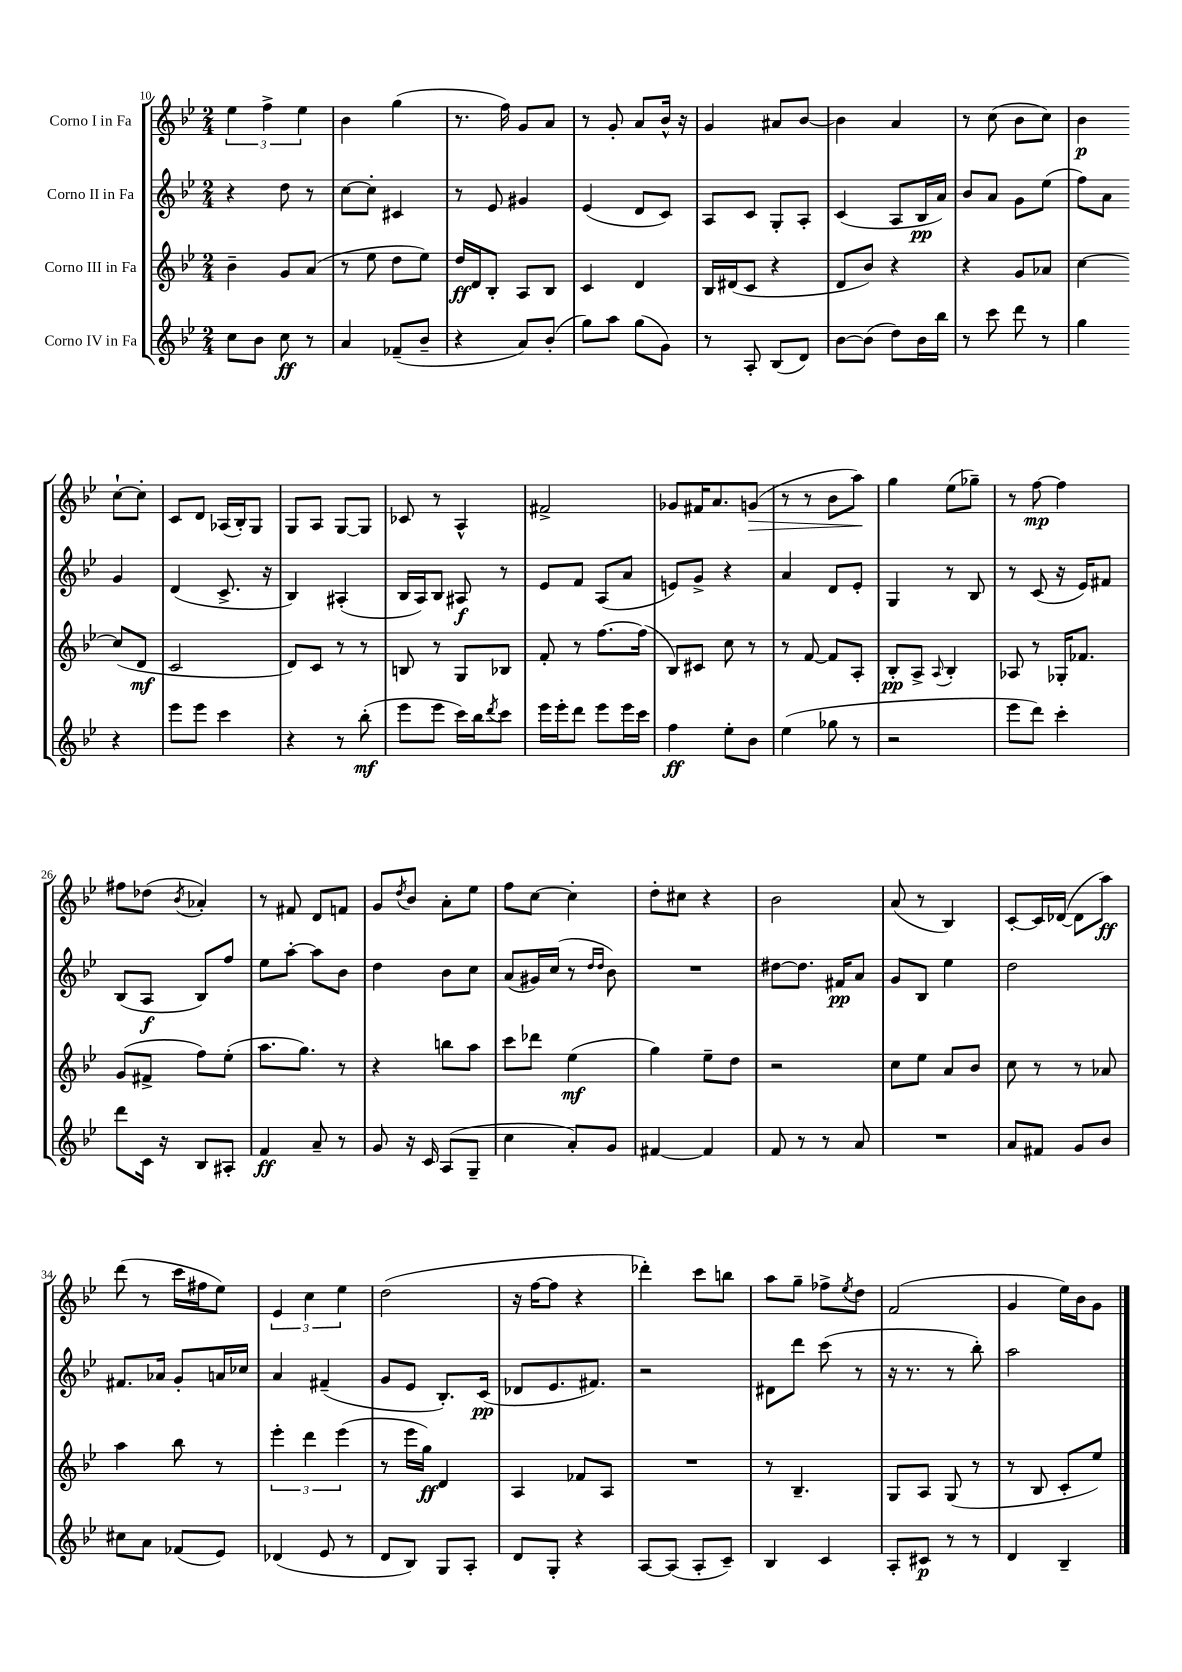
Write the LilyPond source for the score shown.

<<
\new StaffGroup <<
\new Staff = "s0" \with { instrumentName = "Corno I in Fa" } {
    \clef treble \key bes \major \numericTimeSignature \time 2/4
    \tuplet 3/2 { ees''4 f''4-> ees''4 } |
    bes'4 g''4( |
    r8. f''16) g'8 a'8 |
    r8 g'8-. a'8 bes'16-^ r16 |
    g'4 ais'8 bes'8~ |
    bes'4 a'4 |
    r8 c''8( bes'8 c''8) |
    bes'4\p c''8~-! c''8-. |
    c'8 d'8 aes16( bes16-.) g8 |
    g8 a8 g8~ g8 |
    ces'8 r8 a4-^ |
    fis'2-> |
    ges'8 fis'16 a'8. g'8\>( |
    r8 r8 bes'8 a''8\!) |
    g''4 ees''8( ges''8--) |
    r8 f''8~\mp f''4 |
    fis''8 des''8( \acciaccatura { bes'8 } aes'4-.) |
    r8 fis'8 d'8 f'8 |
    g'8 \acciaccatura { d''8 } bes'8 a'8-. ees''8 |
    f''8 c''8~ c''4-. |
    d''8-. cis''8 r4 |
    bes'2 |
    a'8( r8 bes4) |
    c'8~-. c'16 des'16~( des'8 a''8\ff) |
    d'''8( r8 c'''16 fis''16 ees''8) |
    \tuplet 3/2 { ees'4 c''4 ees''4 } |
    d''2( |
    r16 f''16~ f''8 r4 |
    des'''4-.) c'''8 b''8 |
    a''8 g''8-- fes''8-> \acciaccatura { ees''8 } d''8 |
    f'2( |
    g'4 ees''16) bes'16 g'8 \bar "|." |
}
\new Staff = "s1" \with { instrumentName = "Corno II in Fa" } {
    \clef treble \key bes \major \numericTimeSignature \time 2/4
    r4 d''8 r8 |
    c''8~ c''8-. cis'4 |
    r8 ees'8 gis'4 |
    ees'4( d'8 c'8) |
    a8 c'8 g8-. a8-. |
    c'4( a8 bes16\pp a'16) |
    bes'8 a'8 g'8 ees''8( |
    f''8) a'8 g'4 |
    d'4( c'8.-> r16 |
    bes4) ais4-.( |
    bes16 a16) bes8 ais8\f r8 |
    ees'8 f'8 a8( a'8 |
    e'8) g'8-> r4 |
    a'4 d'8 ees'8-. |
    g4 r8 bes8 |
    r8 c'8( r16 ees'16) fis'8 |
    bes8( a8\f bes8) f''8 |
    ees''8 a''8~-. a''8 bes'8 |
    d''4 bes'8 c''8 |
    a'8( gis'16) c''16( r8 \grace { d''16 d''16 } bes'8) |
    R2 |
    dis''8~ dis''8. fis'16\pp a'8 |
    g'8 bes8 ees''4 |
    d''2 |
    fis'8. aes'16 g'8-. a'16 ces''16 |
    a'4 fis'4--( |
    g'8 ees'8 bes8.-.) c'16\pp( |
    des'8 ees'8. fis'8.) |
    r2 |
    dis'8 d'''8 c'''8( r8 |
    r16 r8. r8 bes''8-.) |
    a''2 \bar "|." |
}
\new Staff = "s2" \with { instrumentName = "Corno III in Fa" } {
    \clef treble \key bes \major \numericTimeSignature \time 2/4
    bes'4-- g'8 a'8( |
    r8 ees''8 d''8 ees''8) |
    d''16\ff d'16 bes8-. a8 bes8 |
    c'4 d'4 |
    bes16 dis'16( c'8 r4 |
    d'8 bes'8) r4 |
    r4 g'8 aes'8 |
    c''4~ c''8( d'8\mf |
    c'2 |
    d'8) c'8 r8 r8 |
    b8 r8 g8 bes8 |
    f'8-. r8 f''8.~ f''16( |
    bes8) cis'8 c''8 r8 |
    r8 f'8~ f'8 a8-. |
    bes8-.\pp a8-> \appoggiatura { a8 } bes4-. |
    aes8 r8 ges16-. fes'8. |
    g'8( fis'8-> f''8) ees''8-.( |
    a''8. g''8.) r8 |
    r4 b''8 a''8 |
    c'''8 des'''8 ees''4\mf( |
    g''4) ees''8-- d''8 |
    r2 |
    c''8 ees''8 a'8 bes'8 |
    c''8 r8 r8 aes'8 |
    a''4 bes''8 r8 |
    \tuplet 3/2 { ees'''4-. d'''4 ees'''4( } |
    r8 ees'''16 g''16\ff) d'4 |
    a4 fes'8 a8 |
    R2 |
    r8 bes4.-- |
    g8 a8 g8( r8 |
    r8 bes8 c'8-. ees''8) \bar "|." |
}
\new Staff = "s3" \with { instrumentName = "Corno IV in Fa" } {
    \clef treble \key bes \major \numericTimeSignature \time 2/4
    c''8 bes'8 c''8\ff r8 |
    a'4 fes'8--( bes'8-- |
    r4 a'8) bes'8-.( |
    g''8) a''8 g''8( g'8) |
    r8 a8-. bes8( d'8) |
    bes'8~ bes'8( d''8) bes'16 bes''16 |
    r8 c'''8 d'''8 r8 |
    g''4 r4 |
    ees'''8 ees'''8 c'''4 |
    r4 r8 bes''8-.\mf( |
    ees'''8 ees'''8 c'''16) bes''16 \acciaccatura { d'''8 } c'''8 |
    ees'''16 ees'''16-. d'''8 ees'''8 ees'''16 c'''16 |
    f''4\ff ees''8-. bes'8 |
    ees''4( ges''8 r8 |
    r2 |
    ees'''8 d'''8) c'''4-. |
    d'''8 c'16 r16 bes8 ais8-. |
    f'4\ff a'8-- r8 |
    g'8 r16 c'16 a8( g8-- |
    c''4 a'8-.) g'8 |
    fis'4~ fis'4 |
    f'8 r8 r8 a'8 |
    R2 |
    a'8 fis'8 g'8 bes'8 |
    cis''8 a'8 fes'8( ees'8) |
    des'4( ees'8 r8 |
    d'8 bes8) g8 a8-. |
    d'8 g8-. r4 |
    a8~ a8( a8-. c'8--) |
    bes4 c'4 |
    a8-. cis'8\p r8 r8 |
    d'4 bes4-- \bar "|." |
}
>>
>>
\layout { \context { \Score currentBarNumber = #10 } }
